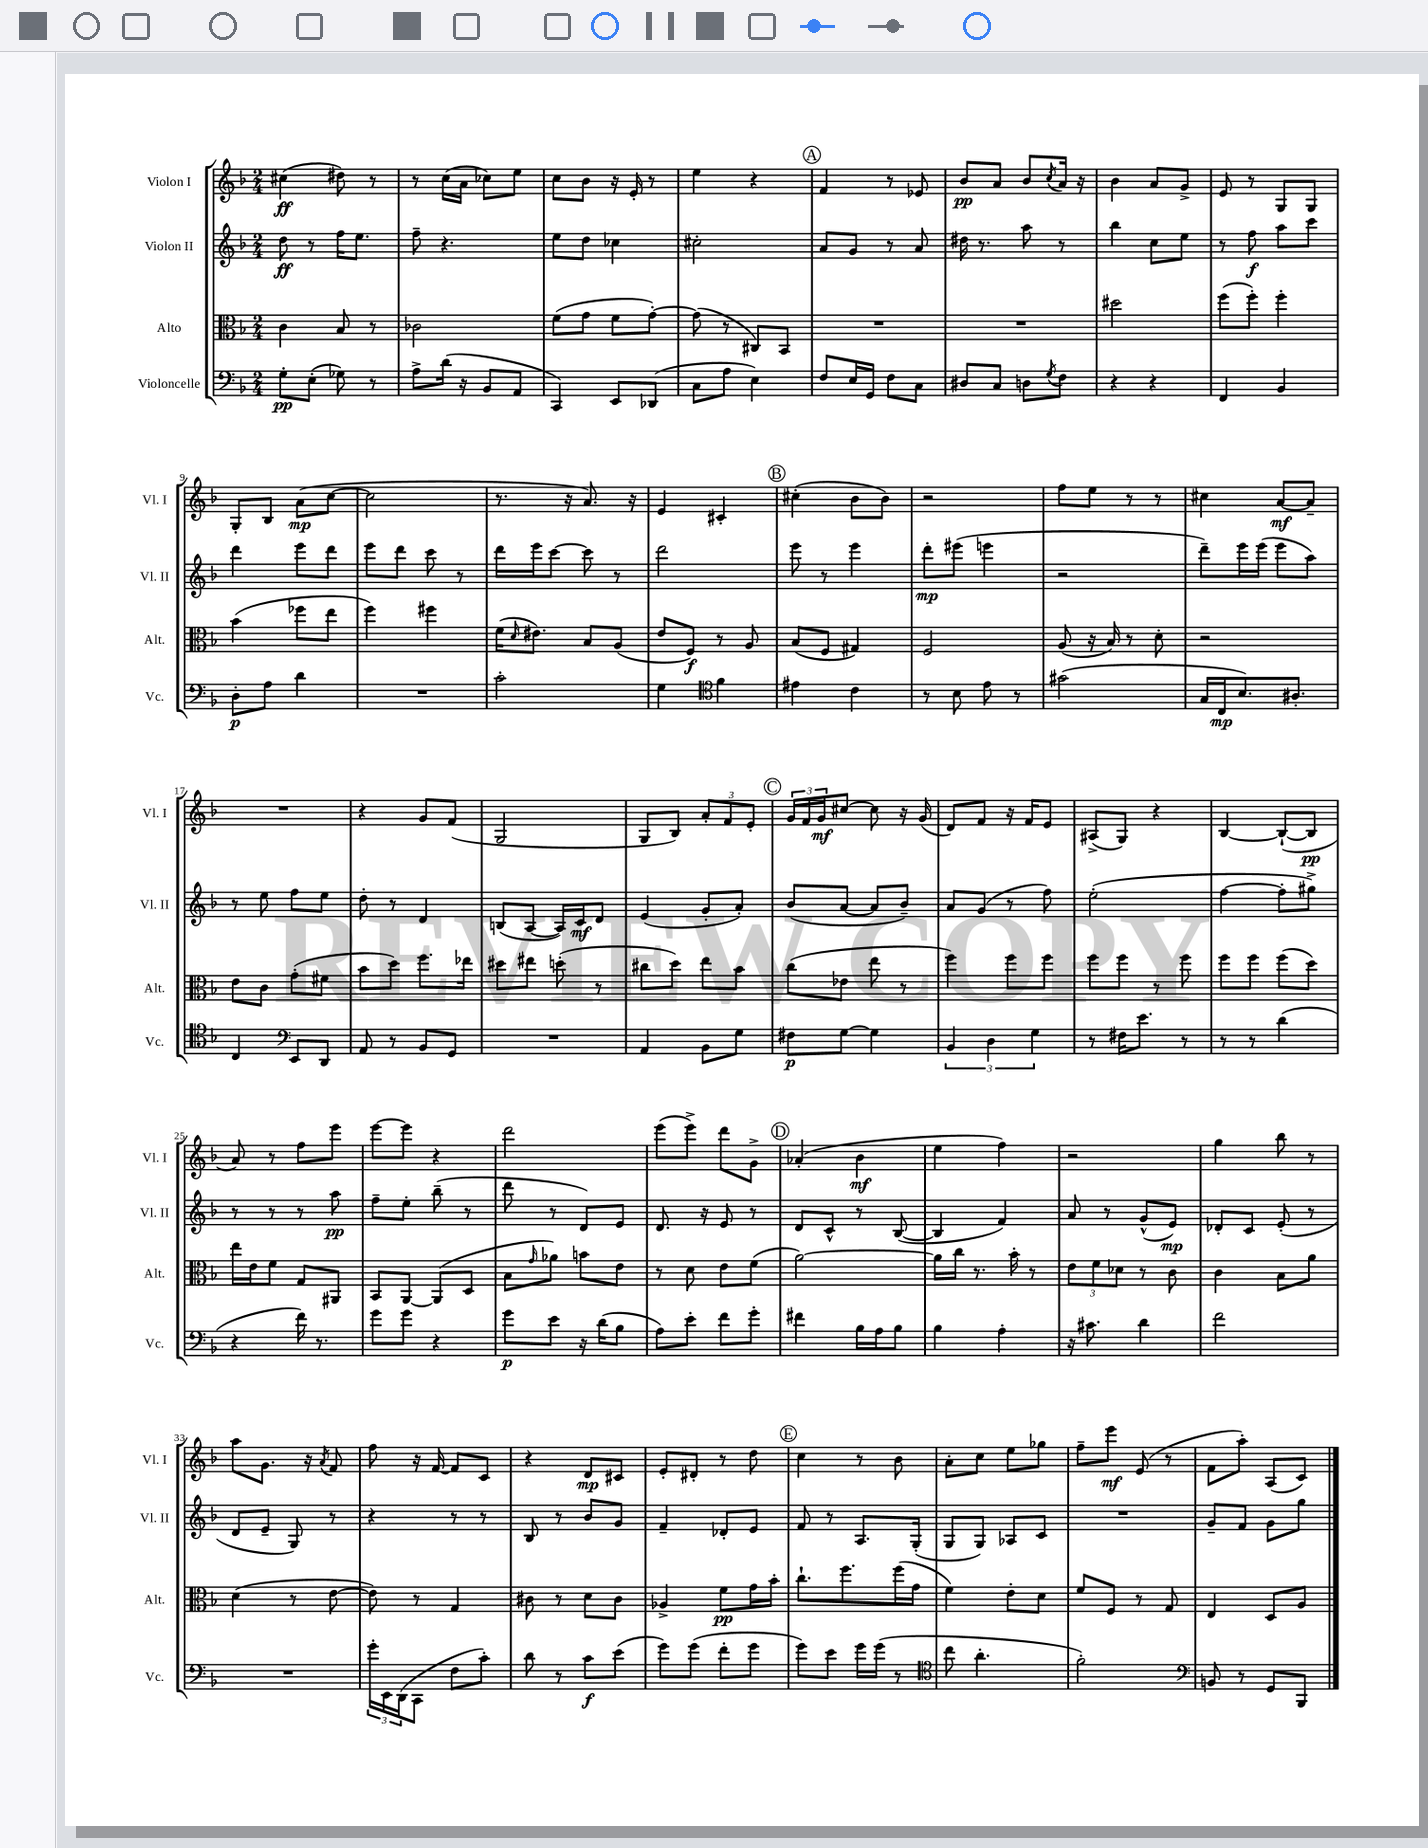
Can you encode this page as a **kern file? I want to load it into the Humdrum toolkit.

**kern	**kern	**kern	**kern
*staff4	*staff3	*staff2	*staff1
*clefF4	*clefC3	*clefG2	*clefG2
*k[b-]	*k[b-]	*k[b-]	*k[b-]
*M2/4	*M2/4	*M2/4	*M2/4
8G'	4c	8dd	(4cc#
(8E'	.	8r	.
8G-)	8B-	16ff	8dd#)
.	.	8.ee	.
8r	8r	.	8r
=	=	=	=
8A^	2c-	8ff~	8r
(16d	.	4.r	(16cc
16r	.	.	16a
8BB-	.	.	8cc-)
8AA	.	.	8ee
=	=	=	=
4CC)	(8f	8ee	8cc
.	8g	8dd	8b-
8EE	8f	4cc-	16r
.	.	.	16e'
(8DD-	[8g')	.	8r
=	=	=	=
8C	(8g]	2cc#'	4ee
8A	8r	.	.
4E)	8C#)	.	4r
.	8BB-	.	.
=	=	=	=
8F	2r	8a	4f
16E	.	8g	.
16GG	.	.	.
8F	.	8r	8r
8C	.	8a	8e-
=	=	=	=
8D#	2r	16dd#	8b-
.	.	8.r	.
8C	.	.	8a
8D	.	8aa	8b-
8qG	.	.	8qcc
8F	.	8r	16a
.	.	.	16r
=	=	=	=
4r	2dd#	4bb-	4b-
4r	.	8cc	8a
.	.	8ee	8g^
=	=	=	=
4FF	(8ff	8r	8e
.	8ff')	8ff	8r
4BB-	4ff'	8aa	8G
.	.	8ccc	8G
=	=	=	=
8D'	(4b-	4ddd	8G'
8A	.	.	8B-
4d	8ff-	8eee	(8a
.	8ee	8ddd	[8cc
=	=	=	=
2r	4ff)	8eee	2cc]
.	.	8ddd	.
.	4ff#	8ccc	.
.	.	8r	.
=	=	=	=
2c'	(16f	16ddd	8.r
.	16qqd	.	.
.	8.e#)	16eee	.
.	.	[8ccc	.
.	.	.	16r
.	8B-	8ccc]	8.a)
.	(8A	8r	.
.	.	.	16r
=	=	=	=
4G	8e	2ddd	4e
.	8F)	.	.
*clefC4	*	*	*
4f	8r	.	4c#'
.	8A	.	.
=	=	=	=
4e#	(8B-	8eee	(4cc#'
.	8F	8r	.
4c	4G#)	4eee	8b-
.	.	.	8b-)
=	=	=	=
8r	2F	8ddd'	2r
8B-	.	(8eee#	.
8e	.	4eee	.
8r	.	.	.
=	=	=	=
(2g#	(8A	2r	8ff
.	16r	.	8ee
.	16B-)	.	.
.	8r	.	8r
.	8d'	.	8r
=	=	=	=
16G	2r	8ddd~)	4cc#
16C	.	.	.
8.B-)	.	16eee	.
.	.	(16eee	.
.	.	8eee	[8a
8.A#'	.	.	.
.	.	8aa)	8a~]
=	=	=	=
4C	8e	8r	2r
.	8c	8ee	.
*clefF4	*	*	*
8EE	(8g'	8ff	.
8DD	8f#	8ee	.
=	=	=	=
8AA	8b-	8dd'	4r
8r	8dd)	8r	.
8BB-	8.ff	4d	8g
8GG	.	.	(8f
.	16ee-	.	.
=	=	=	=
2r	8dd#	(8B	2G
.	8ee#	[8A	.
.	(8dd'	16A])	.
.	.	16c	.
.	8r	8d	.
=	=	=	=
4AA	8cc#	(4e	8G
.	8dd)	.	8B-)
8BB-	8ee	8g'	12a'
.	.	.	12f
8G	8b-	8a')	.
.	.	.	12e'
=	=	=	=
8F#	(8cc	(8b-	24g
.	.	.	24f
.	.	.	24g
[8G	8e-	[8a	[8cc#
4G]	8ee	8a]	8cc#]
.	8r	8b-~)	16r
.	.	.	(16g
=	=	=	=
6BB-	4ff)	8a	8d)
.	.	(8g	8f
6D	.	.	.
.	8ff	8r	16r
.	.	.	16f
6G	.	.	.
.	8ff	8ff)	8e
=	=	=	=
8r	8ff	(2ee'	(8A#^
16F#	8ff	.	8G)
8.e	.	.	.
.	8r	.	4r
8r	8ff	.	.
=	=	=	=
8r	8ff	[4ff	[4B-
8r	8ff	.	.
(4d	(8ff	8ff']	(8B-`_
.	8dd)	8gg#^)	8B-]
=	=	=	=
4r	16ee	8r	8a)
.	16e	.	.
.	8f	8r	8r
16f)	8G	8r	8ff
8.r	.	.	.
.	8AA#	8aa	8eee
=	=	=	=
8g	8BB-	8ff~	[8eee
8g	[8AA	8ee'	8eee]
4r	(8AA]	(8bb-~	4r
.	8D	8r	.
=	=	=	=
8g	8B-	8ddd	2ddd
.	16qqg	.	.
8e	8a-)	8r	.
16r	8b	8d)	.
(16d	.	.	.
8B-	8e	8e	.
=	=	=	=
8A)	8r	8.d	(8eee
8e'	8d	.	8eee^)
.	.	16r	.
8f	8e	8e	8ddd
8g'	(8f	8r	8g^
=	=	=	=
4f#	[2a)	8d	(4a-'
.	.	8c^^	.
16B-	.	8r	4b-
16A	.	.	.
8B-	.	([8B-	.
=	=	=	=
4B-	16a]	4B-]	4ee
.	16cc	.	.
.	8.r	.	.
4A'	.	4f)	4ff)
.	16b-'	.	.
.	8r	.	.
=	=	=	=
16r	12e	8a	2r
8.c#	.	.	.
.	12f	.	.
.	.	8r	.
.	12d-	.	.
4d	8r	(8g^^	.
.	8c	8e)	.
=	=	=	=
2f	4c	8d-'	4gg
.	.	8c	.
.	8B-	(8e'	8bb-
.	8a	8r	8r
=	=	=	=
2r	(4d	8d	8aa
.	.	8e~	8.g
.	8r	8G)	.
.	.	.	16r
.	.	.	8qa
.	[8e	8r	8f
=	=	=	=
24g'	8e])	4r	8ff
24EE	.	.	.
(24DD	.	.	.
8CC	8r	.	16r
.	.	.	[16f
8F	4G	8r	8f]
8c')	.	8r	8c
=	=	=	=
8d	8c#	8B-	4r
8r	8r	8r	.
8c	8d	8b-	8d
(8e	8c#	8g	8c#
=	=	=	=
8g)	4A-^	4f~	8e'
(8g	.	.	8d#'
8f'	8f	8d-'	8r
8g	16g	8e	8dd
.	16b-'	.	.
=	=	=	=
8g)	8.cc`	8f	4cc
8e	.	8r	.
.	8.ff	.	.
16g	.	8.A	8r
(16g	.	.	.
8r	(16ff	.	8b-
.	16g	(16G'	.
=	=	=	=
*clefC4	*	*	*
8cc	4f)	8G	8a'
4.a'	.	8G)	8cc
.	8e'	8A-	8ee
.	8d	8c	8gg-
=	=	=	=
2f')	8f	2r	8ff~
.	8F	.	8eee
.	8r	.	(8e
.	8G	.	8r
=	=	=	=
*clefF4	*	*	*
8BB	4E	8g~	8f
8r	.	8f	8aa')
8GG	8D	8g	(8A
8BBB-	8A	8gg	8c)
==	==	==	==
*-	*-	*-	*-
